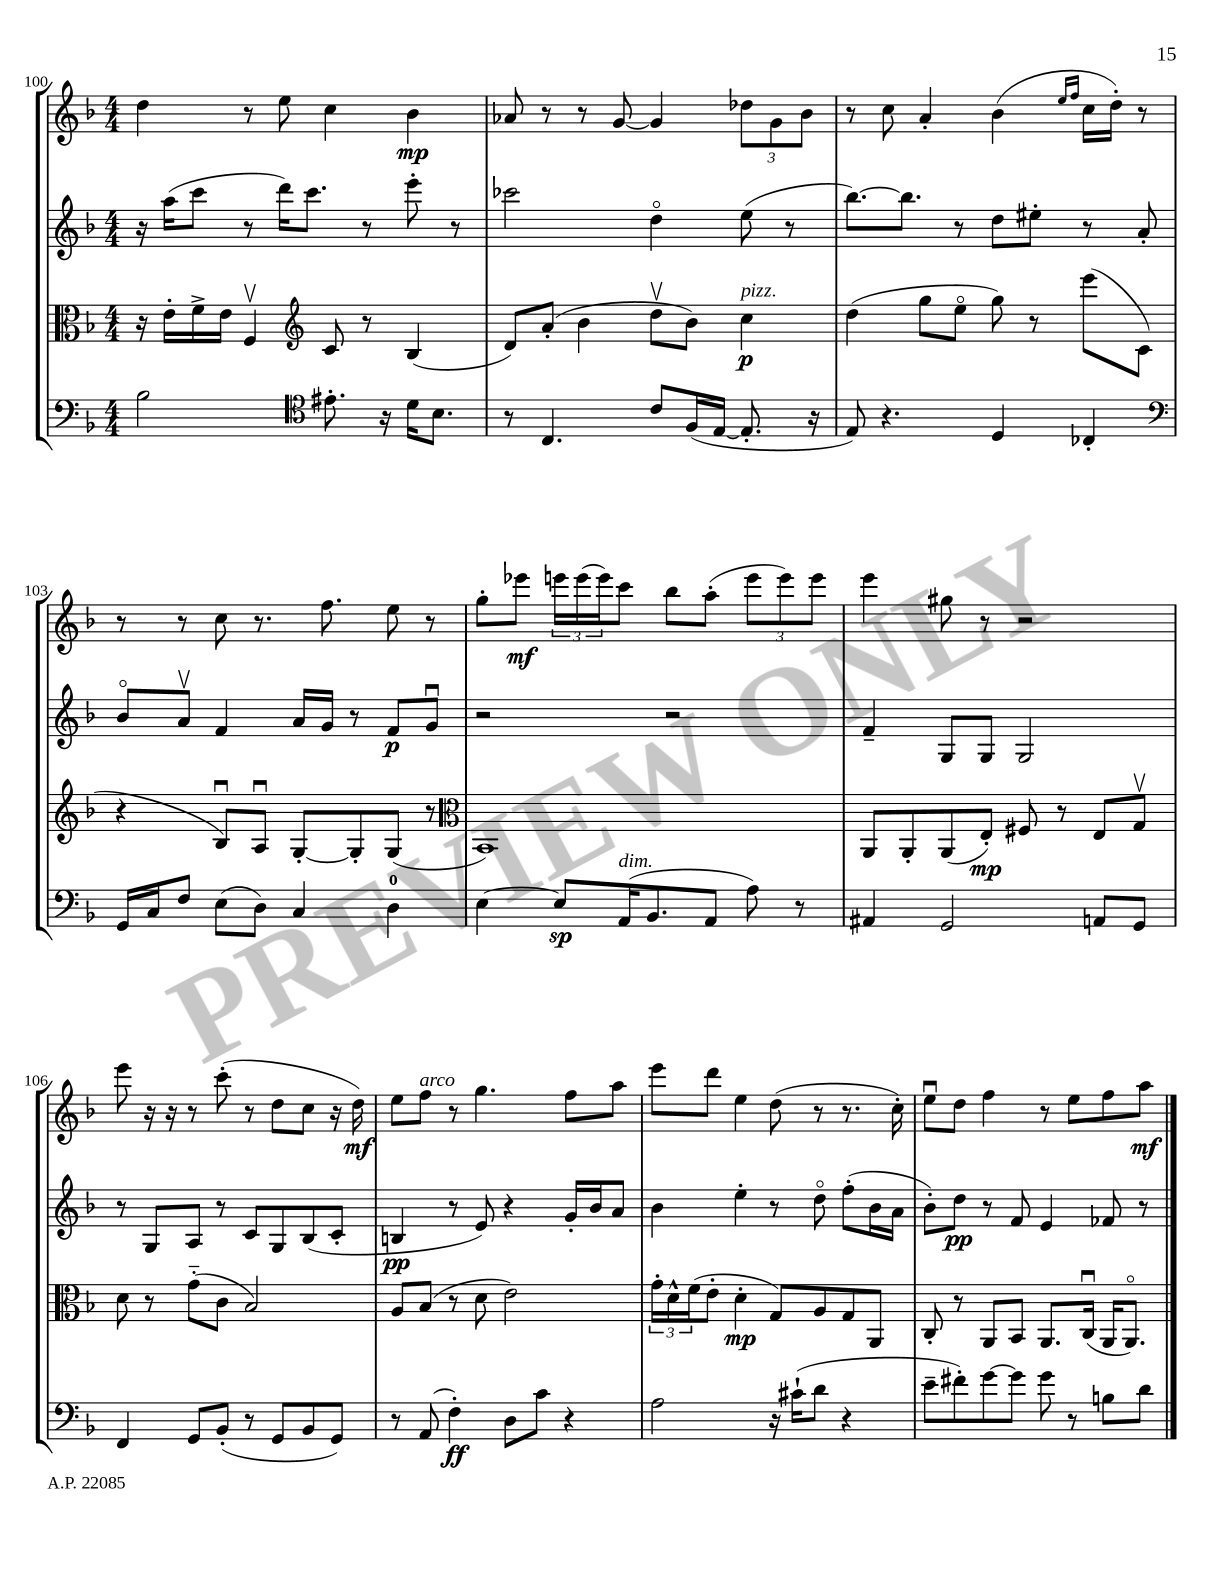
<<
\new StaffGroup <<
\new Staff = "s0" {
    \clef treble \key f \major \numericTimeSignature \time 4/4
    d''4 r8 e''8 c''4 bes'4\mp |
    aes'8 r8 r8 g'8~ g'4 \tuplet 3/2 { des''8 g'8 bes'8 } |
    r8 c''8 a'4-. bes'4( \grace { e''16 f''16 } c''16 d''16-.) r8 |
    r8 r8 c''8 r8. f''8. e''8 r8 |
    g''8-. ees'''8\mf \tuplet 3/2 { e'''16 e'''16( e'''16) } c'''8 bes''8 a''8-.( \tuplet 3/2 { e'''8 e'''8) e'''8 } |
    e'''4 gis''8 r8 r2 |
    e'''8 r16 r16 r8 c'''8-.( r8 d''8 c''8 r16 d''16\mf) |
    e''8 f''8^\markup { \italic "arco" } r8 g''4. f''8 a''8 |
    e'''8 d'''8 e''4 d''8( r8 r8. c''16-.) |
    e''8\downbow d''8 f''4 r8 e''8 f''8 a''8\mf \bar "|." |
}
\new Staff = "s1" {
    \clef treble \key f \major \numericTimeSignature \time 4/4
    r16 a''16( c'''8 r8 d'''16) c'''8. r8 e'''8-. r8 |
    ces'''2 d''4\flageolet e''8( r8 |
    bes''8.~) bes''8. r8 d''8 eis''8-. r8 a'8-. |
    bes'8\flageolet a'8\upbow f'4 a'16 g'16 r8 f'8\p g'8\downbow |
    r2 r2 |
    f'4-- g8 g8 g2 |
    r8 g8 a8 r8 c'8 g8 bes8( c'8-. |
    b4\pp r8 e'8) r4 g'16-. bes'16 a'8 |
    bes'4 e''4-. r8 d''8\flageolet f''8-.( bes'16 a'16 |
    bes'8-.) d''8\pp r8 f'8 e'4 fes'8 r8 \bar "|." |
}
\new Staff = "s2" {
    \clef alto \key f \major \numericTimeSignature \time 4/4
    r16 e'16-. f'16-> e'16 f4\upbow \clef treble c'8 r8 bes4( |
    d'8) a'8-.( bes'4 d''8\upbow bes'8) c''4\p^\markup { \italic "pizz." } |
    d''4( g''8 e''8\flageolet g''8) r8 e'''8( c'8 |
    r4 bes8\downbow) a8\downbow g8~-. g8-. g8( r8 |
    \clef alto bes,1) |
    a,8 a,8-. a,8( e8-.\mp) fis8 r8 e8 g8\upbow |
    d'8 r8 g'8-_( c'8 bes2) |
    a8 bes8( r8 d'8 e'2) |
    \tuplet 3/2 { g'16-. d'16-^ f'16( } e'8-. d'4-.\mp g8) a8 g8 a,8 |
    c8-. r8 a,8 bes,8 a,8. c16\downbow( a,16 a,8.\flageolet) \bar "|." |
}
\new Staff = "s3" {
    \clef bass \key f \major \numericTimeSignature \time 4/4
    bes2 \clef tenor eis'8.-. r16 d'16 bes8. |
    r8 c4. c'8 f16( e16~ e8.-. r16 |
    e8) r4. d4 ces4-. |
    \clef bass g,16 c16 f8 e8( d8) c4 d4-0 |
    e4~ e8\sp a,16^\markup { \italic "dim." }( bes,8. a,8 a8) r8 |
    ais,4 g,2 a,8 g,8 |
    f,4 g,8 bes,8-.( r8 g,8 bes,8 g,8) |
    r8 a,8( f4-.\ff) d8 c'8 r4 |
    a2 r16 cis'16-!( d'8 r4 |
    e'8-- fis'8-.) g'8~ g'8 g'8 r8 b8 d'8 \bar "|." |
}
>>
>>
\layout { \context { \Score currentBarNumber = #100 } }
